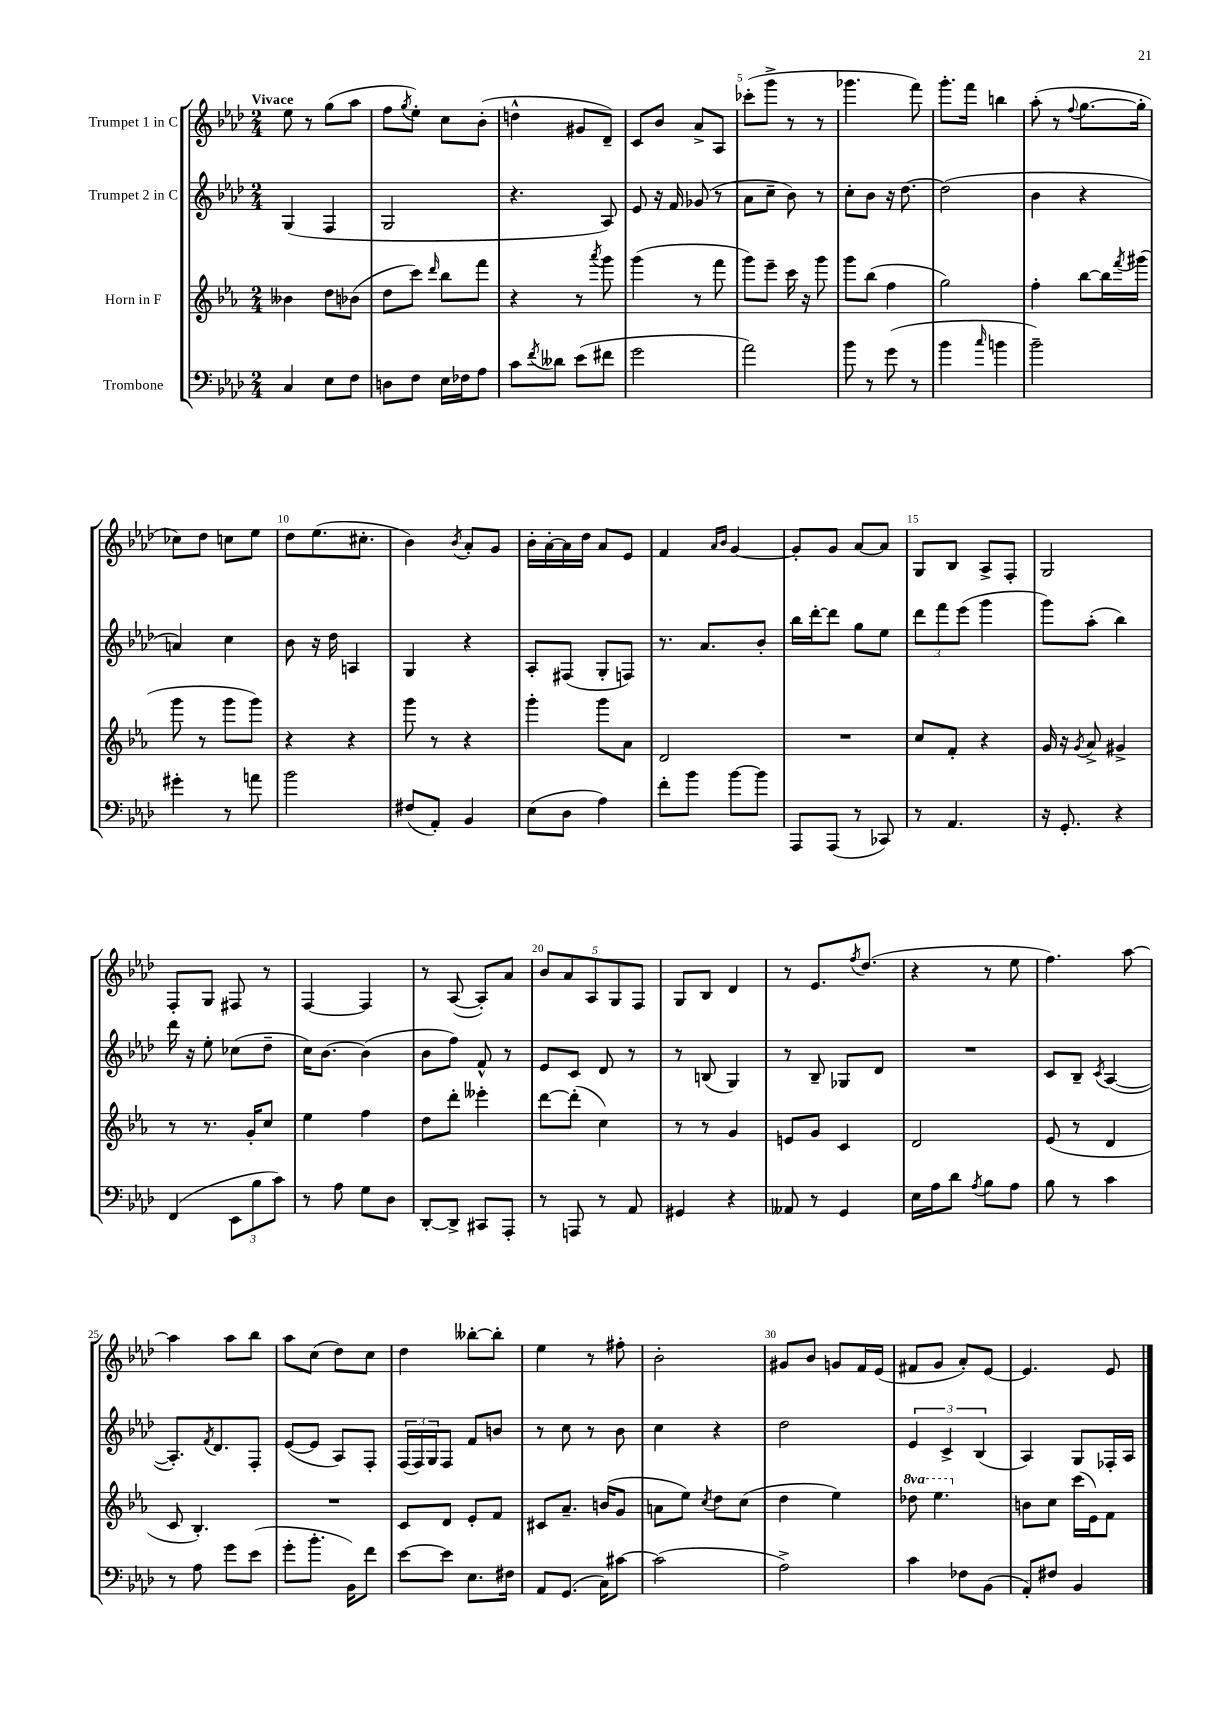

**kern	**kern	**kern	**kern
*part4	*part3	*part2	*part1
*staff4	*staff3	*staff2	*staff1
*I"Trombone	*I"Horn in F	*I"Trumpet 2 in C	*I"Trumpet 1 in C
*clefF4	*clefG2	*clefG2	*clefG2
*k[b-e-a-d-]	*k[b-e-a-]	*k[b-e-a-d-]	*k[b-e-a-d-]
*M2/4	*M2/4	*M2/4	*M2/4
=1	=1	=1	=1
!	!	!	!LO:TX:a:B:t=Vivace
4C/	4b--X\	(4G/	8ee-\
.	.	.	8r
8E-\L	8dd\L	4F/	(8gg\L
8F\J	(8b-X\J	.	8aa-\J
=2	=2	=2	=2
8Dn\L	8dd\L	2G/	8ff\L
.	.	.	8qgg/
8F\J	8ccc\J)	.	8ee-'\J)
.	16qqddd/	.	.
16E-\LL	8bb-\L	.	8cc\L
16F-X\J	.	.	.
8A-\J	8fff\J	.	(8b-'\J
=3	=3	=3	=3
8c\L	4r	4.r	4ddn^^\
8qf/	.	.	.
8d--X\J	.	.	.
(8e-\L	8r	.	8g#X/L
.	8qaaa-/	.	.
8f#X\J	8ggg\	8A-/)	8d-~/J)
=4	=4	=4	=4
2g\	(4ggg\	8e-/	8c/L
.	.	16r	8b-/J
.	.	16f/	.
.	8r	(8g-X/	8a-^/L
.	8fff\	8r	8A-/J
=5	=5	=5	=5
2a-\)	8ggg\L)	8a-\L	(8ccc-X'\L
.	8eee-~\J	8cc~\J	8ggg^\J
.	16ccc\	8b-\)	8r
.	16r	.	.
.	8ggg\	8r	8r
=6	=6	=6	=6
8b-\	8ggg\L	8cc'\L	4.ggg-X\
8r	(8bb-\J	8b-\J	.
(8g\	4ff\	16r	.
.	.	[8.dd-\	.
8r	.	.	8fff\)
=7	=7	=7	=7
4b-\	2gg\)	(2dd-\]	8.ggg'\L
.	.	.	16fff\Jk
16qqcc/	.	.	.
4bn\	.	.	4bbn\
=8	=8	=8	=8
2b-~\)	4ff'\	4b-\	(8aa-'\
.	.	.	8r
.	.	.	8qqff/
.	[8bb-\L	4r	[8.gg\L
.	16bb-\L]	.	.
.	8qfff/	.	.
.	(16ggg#X\JJ	.	16gg'\Jk]
!!LO:LB:g=z
=9	=9	=9	=9
4g#X'\	8ggg\	4an/)	8cc-X\L)
.	8r	.	8dd-\J
8r	8ggg\L	4cc\	8ccn\L
8an\	8ggg\J)	.	8ee-\J
=10	=10	=10	=10
2b-\	4r	8b-\	8dd-\L
.	.	16r	(8.ee-\
.	.	16dd-\	.
.	4r	4An/	.
.	.	.	8.cc#X'\J
=11	=11	=11	=11
(8F#X/L	8ggg\	4G/	4b-\)
8AA-'/J)	8r	.	.
.	.	.	8qb-/
4BB-/	4r	4r	8a-'/L
.	.	.	8g/J
=12	=12	=12	=12
(8E-\L	4ggg'\	8A-'/L	16b-'\LL
.	.	.	[16a-'\
8D-\J	.	(8F#X/J	16a-\]
.	.	.	16dd-\JJ
4A-\)	8ggg\L	8G'/L	8a-/L
.	8a-\J	8Fn/J)	8e-/J
=13	=13	=13	=13
8f'\L	2d/	8.r	4f/
8b-\J	.	.	.
.	.	8.a-/L	.
.	.	.	16qqa-/LL
.	.	.	16qqb-/JJ
[8b-\L	.	.	[4g/
8b-\J]	.	8b-'/J	.
=14	=14	=14	=14
8AAA-/L	2r	16bb-\LL	8g'/L]
.	.	[16ddd-'\J	.
(8AAA-/J	.	8ddd-\J]	8g/J
8r	.	8gg\L	[8a-/L
8CC-X/)	.	8ee-\J	8a-/J]
=15	=15	=15	=15
8r	8cc/L	12ddd-\L	8G/L
.	.	12fff\	.
4.AA-/	8f'/J	.	8B-/J
.	.	(12eee-\J	.
.	4r	4ggg\	8A-^/L
.	.	.	8F'/J
=16	=16	=16	=16
16r	16g/	8ggg\L)	2G/
8.GG'/	16r	.	.
.	8qg/	.	.
.	8a-^/	(8aa-'\J	.
4r	4g#X^/	4bb-\)	.
!!LO:LB:g=z
=17	=17	=17	=17
(4FF/	8r	16ddd-\	8F'/L
.	.	16r	.
.	8.r	8ee-'\	8G/J
12EE-\L	.	(8cc-X\L	8F#X/
.	16g'/KL	.	.
12B-\	.	.	.
.	8cc/J	8dd-~\J	8r
12c\J)	.	.	.
=18	=18	=18	=18
8r	4ee-\	16cc\KL)	[4F/
.	.	[8.b-\J	.
8A-\	.	.	.
8G\L	4ff\	(4b-\]	4F/]
8D-\J	.	.	.
=19	=19	=19	=19
[8DD-'/L	8dd\L	8b-\L	8r
8DD-^/J]	8ddd'\J	8ff\J)	([8A-/
8CC#X/L	4eee--X'\	8f^^/	8A-'/L])
8AAA-'/J	.	8r	8a-/J
=20	=20	=20	=20
8r	[8ddd\L	8e-/L	10b-/L
.	.	.	10a-/
8AAAn/	(8ddd'\J]	8c/J	.
.	.	.	10A-/
8r	4cc\)	8d-/	.
.	.	.	10G/
8AA-/	.	8r	.
.	.	.	10F/J
=21	=21	=21	=21
4GG#X/	8r	8r	8G/L
.	8r	(8Bn/	8B-/J
4r	4g/	4G/)	4d-/
=22	=22	=22	=22
8AA--X/	8en/L	8r	8r
8r	8g/J	8B-~/	8.e-/L
4GG/	4c/	8G-X/L	.
.	.	.	8qff/
.	.	.	(8.dd-/J
.	.	8d-/J	.
=23	=23	=23	=23
16E-\LL	2d/	2r	4r
16A-\J	.	.	.
8d-\J	.	.	.
8qA-/	.	.	.
8B-\L	.	.	8r
8A-\J	.	.	8ee-\
=24	=24	=24	=24
8B-\	(8e-/	8c/L	4.ff\)
8r	8r	8B-~/J	.
.	.	8qc/	.
4c\	4d/	([4A-/	.
.	.	.	[8aa-\
!!LO:LB:g=z
=25	=25	=25	=25
8r	8c/	8.A-'/L])	4aa-\]
8A-\	4.B-'/)	.	.
.	.	8qf/	.
.	.	8.d-/	.
8g\L	.	.	8aa-\L
(8e-\J	.	8F'/J	8bb-\J
=26	=26	=26	=26
8g'\L	2r	([8e-/L	8aa-\L
8.b-'\J	.	8e-/J]	(8cc\J
.	.	8A-/L)	8dd-\L)
16BB-\KL)	.	.	.
8f\J	.	8F'/J	8cc\J
=27	=27	=27	=27
[8e-\L	8c/L	(24F/LL	4dd-\
.	.	24F/)	.
.	.	24G/J	.
8e-\J]	8d/J	8F/J	.
8.E-\L	8e-'/L	8f/L	[8bb--X'\L
.	8f/J	8bn/J	8bb--'\J]
16F#X\Jk	.	.	.
=28	=28	=28	=28
8AA-/L	8c#X/L	8r	4ee-\
(8.GG/J	8.a-~/J	8cc\	.
.	.	8r	8r
16C\KL)	(16bn/KL	.	.
[8c#X\J	8g/J	8b-\	8ff#X'\
=29	=29	=29	=29
(2c#\]	8an\L	4cc\	2b-'\
.	8ee-\J)	.	.
.	8qcc/	.	.
.	8dd\L	4r	.
.	(8cc\J	.	.
=30	=30	=30	=30
2A-^\)	4dd\	2dd-\	8g#X/L
.	.	.	8b-/J
.	4ee-\)	.	8gn/L
.	.	.	16f/L
.	.	.	(16e-/JJ
=31	=31	=31	=31
*	*8va	*	*
4c\	8ddd-X\	6e-/	8f#X/L
.	4.eee-\	.	8g/J
.	.	6c^/	.
8F-X\L	.	.	8a-'/L)
.	.	(6B-/	.
(8BB-\J	.	.	[8e-/J
=32	=32	=32	=32
*	*X8va	*	*
8AA-'/L)	8bn\L	4A-/)	4.e-/]
8F#X/J	8cc\J	.	.
4BB-/	(16ccc\LL	8G/L	.
.	16e-\J)	.	.
.	8f\J	16F-X'/L	8e-/
.	.	16A-/JJ	.
==	==	==	==
*-	*-	*-	*-
